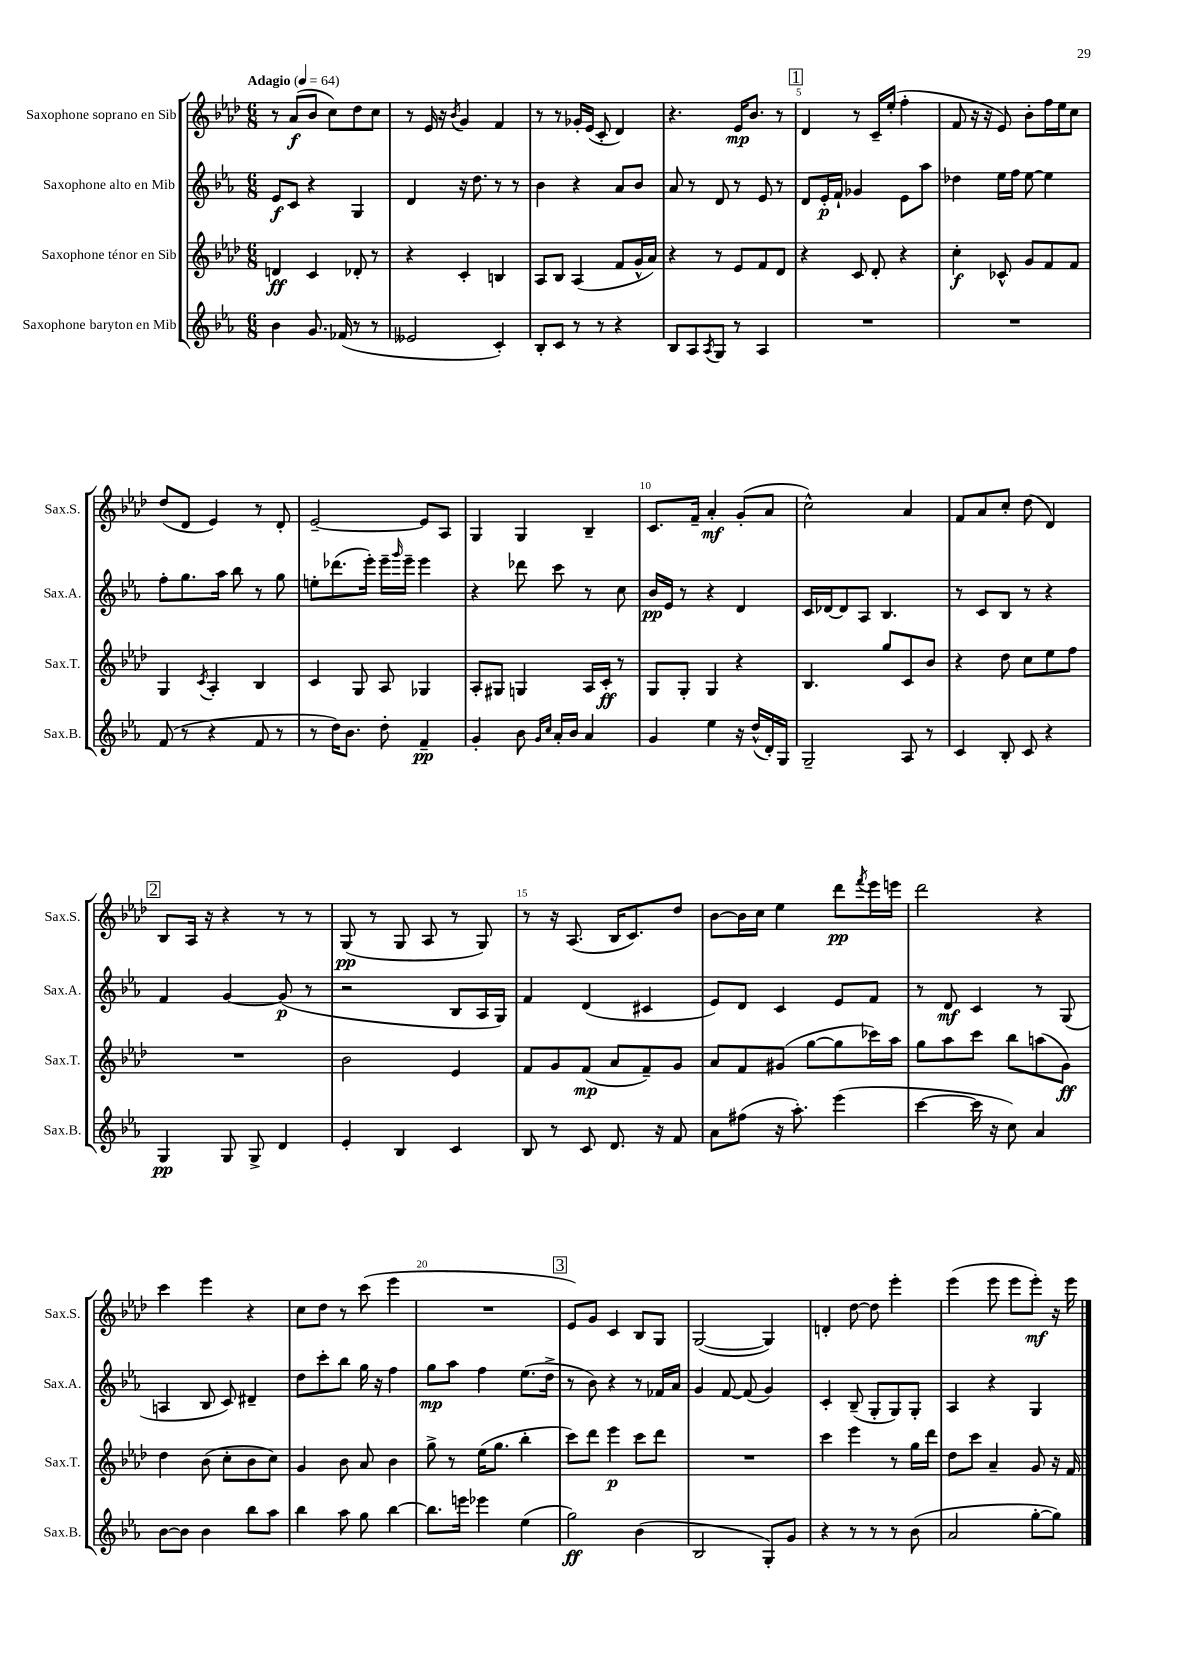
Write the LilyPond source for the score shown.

<<
\new StaffGroup <<
\new Staff = "s0" \with { instrumentName = "Saxophone soprano en Sib" shortInstrumentName = "Sax.S." } {
    \clef treble \key aes \major \numericTimeSignature \time 6/8 \tempo "Adagio" 4 = 64
    r8 aes'8\f( bes'8 c''8) des''8 c''8 |
    r8 ees'16 r16 \acciaccatura { bes'8 } g'4 f'4 |
    r8 r8 ges'16-. ees'16( c'8-. des'4) |
    r4. ees'16\mp bes'8. r8 |
    \mark \markup { \box "1" } des'4 r8 c'16-- ees''16-.( f''4-. |
    f'8 r16 r16 ees'8) bes'8-. f''16 ees''16 c''8 |
    des''8( des'8 ees'4) r8 des'8-. |
    ees'2~-- ees'8 aes8 |
    g4 g4 bes4-- |
    c'8. f'16-- aes'4-.\mf g'8-.( aes'8 |
    c''2-^) aes'4 |
    f'8 aes'8 c''8-. des''8( des'4) |
    \mark \markup { \box "2" } bes8 aes16 r16 r4 r8 r8 |
    g8\pp( r8 g8 aes8 r8 g8) |
    r8 r16 aes8.( bes16 c'8.) des''8 |
    bes'8~ bes'16 c''16 ees''4 des'''8\pp \acciaccatura { f'''8 } ees'''16 e'''16 |
    des'''2 r4 |
    c'''4 ees'''4 r4 |
    c''8 des''8 r8 c'''8( ees'''4 |
    R2. |
    \mark \markup { \box "3" } ees'8) g'8 c'4 bes8 g8 |
    g2~( g4) |
    d'4-. des''8~ des''8 ees'''4-. |
    ees'''4( ees'''8 ees'''8 ees'''8-.\mf) r16 ees'''16 \bar "|." |
}
\new Staff = "s1" \with { instrumentName = "Saxophone alto en Mib" shortInstrumentName = "Sax.A." } {
    \clef treble \key ees \major \numericTimeSignature \time 6/8
    ees'8\f c'8 r4 g4 |
    d'4 r16 d''8. r8 r8 |
    bes'4 r4 aes'8 bes'8 |
    aes'8 r8 d'8 r8 ees'8 r8 |
    \mark \markup { \box "1" } d'8 ees'16-.\p f'16-! ges'4 ees'8 aes''8 |
    des''4 ees''16 f''16 ees''8~ ees''4 |
    f''8-. g''8. aes''16 bes''8 r8 g''8 |
    e''8-. des'''8.( ees'''16-.) ees'''16-- \grace { g'''16 } ees'''16-- ees'''4 |
    r4 des'''8 c'''8 r8 c''8 |
    bes'16\pp ees'16 r8 r4 d'4 |
    c'16 des'16~ des'8 aes8 bes4. |
    r8 c'8 bes8 r8 r4 |
    \mark \markup { \box "2" } f'4 g'4~ g'8\p( r8 |
    r2 bes8 aes16 g16) |
    f'4 d'4( cis'4 |
    ees'8) d'8 c'4 ees'8 f'8 |
    r8 d'8\mf c'4 r8 g8( |
    a4 bes8 c'8) dis'4-- |
    d''8 c'''8-. bes''8 g''16 r16 f''4 |
    g''8\mp aes''8 f''4 ees''8.( d''16-> |
    \mark \markup { \box "3" } r8 bes'8) r4 r8 fes'16 aes'16 |
    g'4 f'8~ f'8( g'4) |
    c'4-. bes8--( g8-. g8) g8-. |
    aes4 r4 g4 \bar "|." |
}
\new Staff = "s2" \with { instrumentName = "Saxophone ténor en Sib" shortInstrumentName = "Sax.T." } {
    \clef treble \key aes \major \numericTimeSignature \time 6/8
    d'4\ff c'4 des'8-. r8 |
    r4 c'4-. b4 |
    aes8 bes8 aes4( f'8 g'16-^ aes'16) |
    r4 r8 ees'8 f'8 des'8 |
    \mark \markup { \box "1" } r4 c'8 des'8-. r4 |
    c''4-.\f ces'8-^ g'8 f'8 f'8 |
    g4 \acciaccatura { c'8 } aes4-. bes4 |
    c'4 g8 aes8 ges4 |
    aes8-. gis8 g4 aes16 c'16-.\ff r8 |
    g8 g8-. g4 r4 |
    bes4. g''8 c'8 bes'8 |
    r4 des''8 c''8 ees''8 f''8 |
    \mark \markup { \box "2" } R2. |
    bes'2 ees'4 |
    f'8 g'8 f'8\mp( aes'8 f'8--) g'8 |
    aes'8 f'8 gis'8( g''8~ g''8 ces'''16) aes''16 |
    g''8 aes''8 c'''8 bes''8 a''8( g'8\ff) |
    des''4 bes'8( c''8-. bes'8 c''8) |
    g'4 bes'8 aes'8 bes'4 |
    g''8-> r8 ees''16( g''8. bes''4-. |
    \mark \markup { \box "3" } c'''8) des'''8 ees'''4\p c'''8 des'''8 |
    R2. |
    c'''4 ees'''4 r8 g''16 des'''16 |
    des''8 c'''8 aes'4-- g'8 r16 f'16 \bar "|." |
}
\new Staff = "s3" \with { instrumentName = "Saxophone baryton en Mib" shortInstrumentName = "Sax.B." } {
    \clef treble \key ees \major \numericTimeSignature \time 6/8
    bes'4 g'8. fes'16( r8 r8 |
    eeses'2 c'4-.) |
    bes8-. c'8 r8 r8 r4 |
    bes8 aes8 \acciaccatura { aes8 } g8 r8 aes4 |
    \mark \markup { \box "1" } R2. |
    R2. |
    f'8( r8 r4 f'8 r8 |
    r8 d''16) bes'8. d''8-. f'4--\pp |
    g'4-. bes'8 \grace { g'16 c''16 } aes'16-. bes'16 aes'4 |
    g'4 ees''4 r16 d''16-^( d'16-.) g16 |
    g2-- aes8 r8 |
    c'4 bes8-. c'8 r4 |
    \mark \markup { \box "2" } g4\pp g8 g8-> d'4 |
    ees'4-. bes4 c'4 |
    bes8 r8 c'8 d'8. r16 f'8 |
    aes'8 fis''8( r16 aes''8.-.) ees'''4( |
    c'''4~ c'''16 r16 c''8) aes'4 |
    bes'8~ bes'8 bes'4 bes''8 aes''8 |
    bes''4 aes''8 g''8 bes''4~ |
    bes''8. e'''16 ees'''4 ees''4( |
    \mark \markup { \box "3" } g''2\ff) bes'4( |
    bes2 g8-.) g'8 |
    r4 r8 r8 r8 bes'8( |
    aes'2 g''8~-. g''8) \bar "|." |
}
>>
>>
\layout { \context { \Score \override BarNumber.break-visibility = ##(#f #t #t) barNumberVisibility = #(every-nth-bar-number-visible 5) } }
